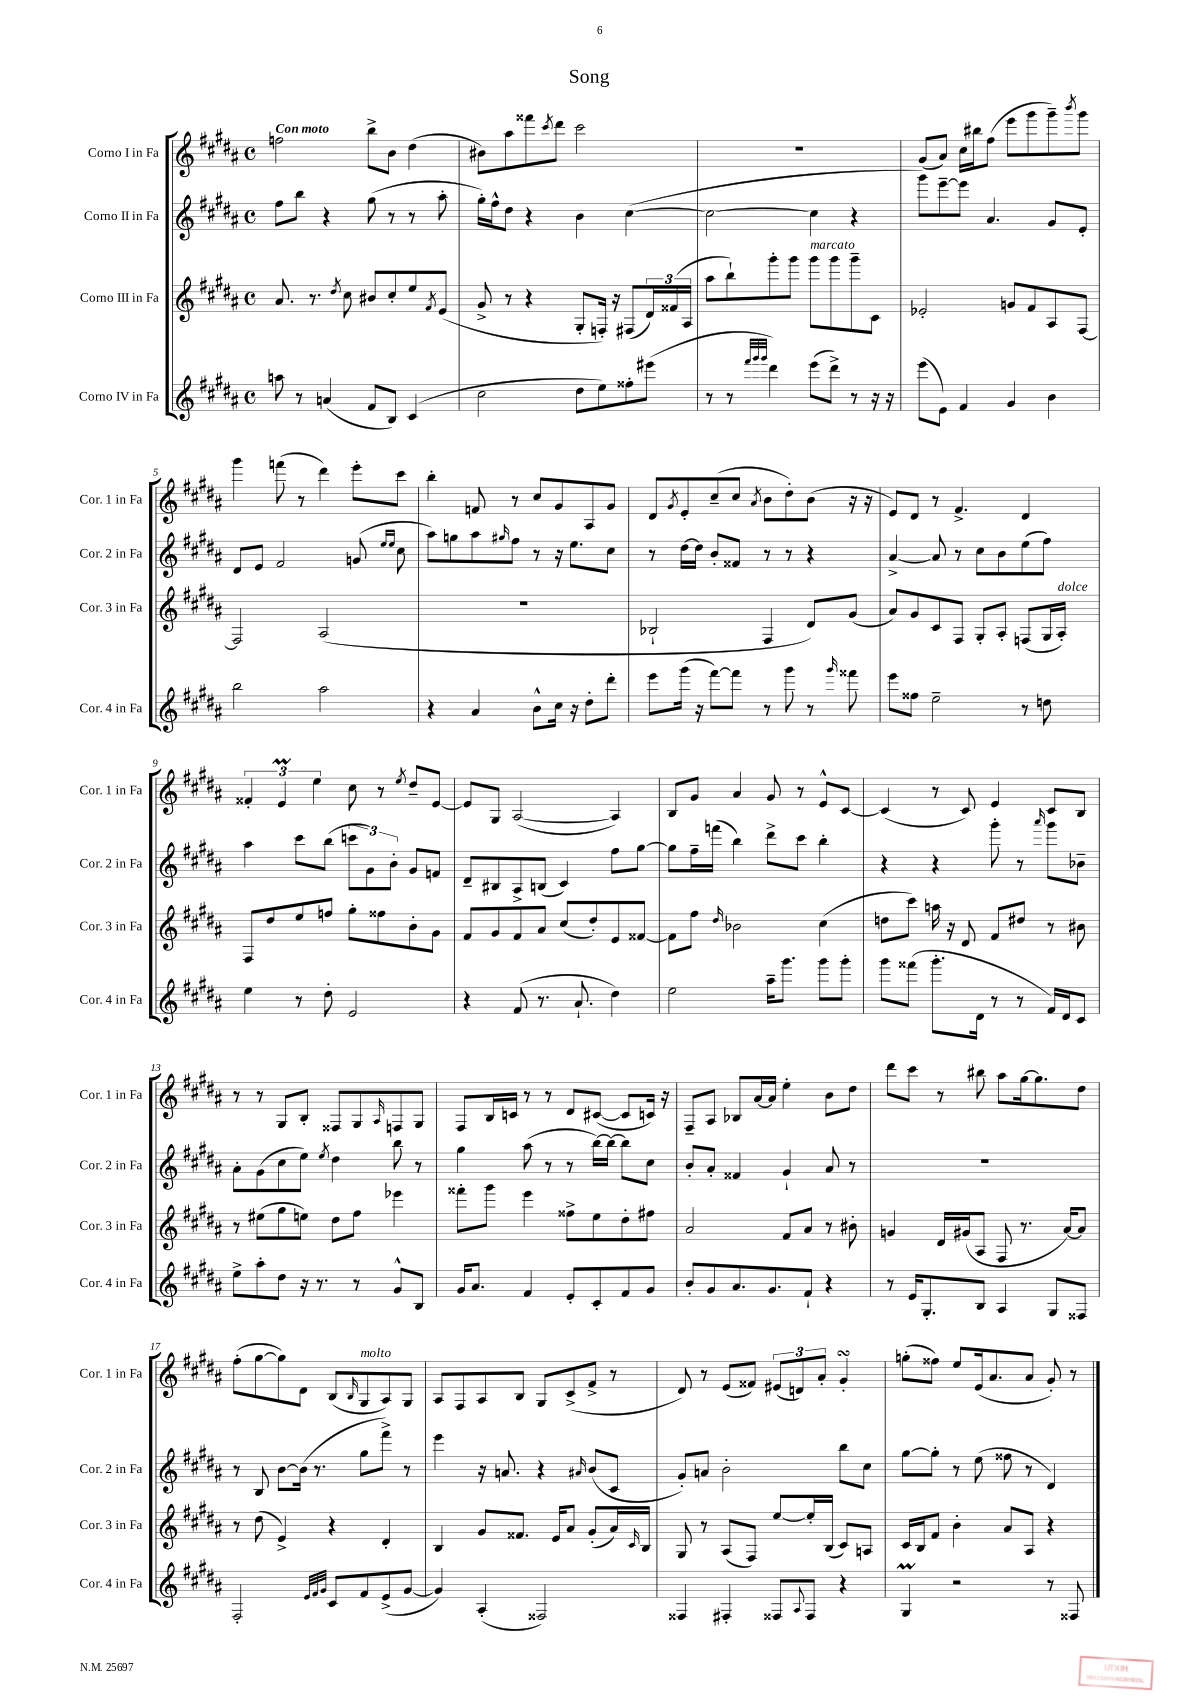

**kern	**kern	**kern	**kern
*staff4	*staff3	*staff2	*staff1
*clefG2	*clefG2	*clefG2	*clefG2
*k[f#c#g#d#a#]	*k[f#c#g#d#a#]	*k[f#c#g#d#a#]	*k[f#c#g#d#a#]
*M4/4	*M4/4	*M4/4	*M4/4
*met(c)	*met(c)	*met(c)	*met(c)
8aa\	8.a#/	8ff#\L	2ff\
8r	.	8bb\J	.
.	8.r	.	.
(4a/	.	4r	.
.	8qdd#/	.	.
.	8cc#\	.	.
8f#/L	8b#/L	(8gg#\	8bb^\L
8B/J)	8cc#'/	8r	8b\J
(4c#/	8ee/	8r	(4dd#\
.	8qf#/	.	.
.	(8e/J	8aa#'\	.
=	=	=	=
2cc#\	8g#^/	16gg#'\LL)	8b#\L)
.	.	16ff#^^\J	.
.	8r	8dd#\J	8aa#\
.	4r	4r	8fff##\
.	.	.	8qccc#/
.	.	.	8ddd#\J
8dd#\L	8G#'/L	4b\	2ccc#\
8ee\)	16F'/Jk)	.	.
.	16r	.	.
8ff##'\	(8F#/L	([4cc#\	.
(8eee#\J	24d#/L)	.	.
.	(24f##/	.	.
.	24A#/JJ	.	.
=	=	=	=
8r	8aa#\L	2cc#\_	1r
8r	8bb`\)	.	.
32qqfff#/LLL	.	.	.
32qqggg#/	.	.	.
32qqggg#/JJJ	.	.	.
4ddd#\)	8ggg#'\	.	.
.	8ggg#\J	.	.
(8eee\L	8ggg#\L	4cc#\]	.
8ddd#^\J)	8ggg#\	.	.
8r	8ggg#~\	4r	.
16r	8c#\J	.	.
16r	.	.	.
=	=	=	=
(8eee\L	2e-'/	8ggg#\L)	(8g#/L
8e\J)	.	[8eee~\	8a#/J)
4f#/	.	8eee\]J	16cc#\LL
.	.	.	16bb#\J
.	.	4.a#/	(8ff#\J
4g#/	8g/L	.	8eee\L
.	8f#/	.	8ggg#\
4b\	8A#/	8g#/L	8ggg#~\)
.	.	.	8qbbb/
.	[8F#/J	8e'/J	8ggg#\J
=	=	=	=
2bb\	2F#/]	8d#/L	4ggg#\
.	.	8e/J	.
.	.	2f#/	(8fff\
.	.	.	8r
2aa#\	(2A#/	.	4ddd#\)
.	.	(8g/	8eee'\L
.	.	16qqee/LL	.
.	.	16qqee/JJ	.
.	.	8cc#\	8ccc#\J
=	=	=	=
4r	1r	8aa#\L)	4bb'\
.	.	8gg\	.
4a#/	.	8aa#\	8f/
.	.	16qqgg#/	.
.	.	8ff#\J	8r
8b^^\L	.	8r	8cc#/L
16cc#\Jk	.	16r	8g#/
16r	.	8.ee\L	.
8dd#'\L	.	.	8A#/
8ddd#'\J	.	8cc#\J	8g#/J
=	=	=	=
8eee\L	2B-`/	8r	8d#/L
.	.	.	8qg#/
(16ggg#\Jk	.	[16dd#\LL	8e'/
16r	.	16dd#\]JJ	.
[8fff#\L)	.	8b'/L	(8cc#~/
8fff#\]J	.	8f##/J	8cc#/J
.	.	.	8qa#/
8r	4F#/	8r	8b\L
8ggg#\	.	8r	8dd#'\)
8r	8d#/L)	4r	(8b\J
16qqggg#/	.	.	.
8fff##\	(8g#/J	.	16r
.	.	.	16r
=	=	=	=
8eee\L	8a#/L)	[4a#^/	8e/L)
8ff##\J	8g#/	.	8d#/J
2ee~\	8c#/	8a#/]	8r
.	8F#/J	8r	4.f#^/
.	8G#'/L	8cc#\L	.
.	8A#'/J	8b\	.
8r	(8F/L	(8ee\	4d#/
8dd\	16G#/L	8ff#\J)	.
.	16A#'/JJ)	.	.
=	=	=	=
4ee\	8F#/L	4aa#\	6f##'/
.	8dd#/	.	.
.	.	.	6e/
8r	8ee/	8ccc#\L	.
.	.	.	6ee\
8dd#'\	8ff/J	(8bb\J	.
2e/	8gg#'\L	12ccc\L	8cc#\
.	.	12g#\)	.
.	8ff##\	.	8r
.	.	12b'\J	.
.	.	.	8qee/
.	8b'\	8g#/L	8dd#~/L
.	8g#\J	8f/J	[8e/J
=	=	=	=
4r	8f#/L	8d#~/L	8e/]L
.	8g#/	8B#/	8G#/J
(8f#/	8f#/	8A#^/	([2A#/
8.r	8a#/J	(8B/J	.
.	(8cc#/L	4c#/)	.
8.a#`/	.	.	.
.	8dd#'/)	.	.
4dd#\)	8e/	8ff#\L	4A#/])
.	[8f##/J	[8gg#\J	.
=	=	=	=
2ee\	8f##\]L	8gg#\]L	8B/L
.	8ff#\J	16ff#~\L	8g#/J
.	.	(16fff\JJ	.
.	16qqdd#/	.	.
.	2b-\	4bb\)	4a#/
16aa#~\LK	.	8ddd#^\L	8g#/
8.ggg#\J	.	.	.
.	.	8ccc#\J	8r
8ggg#\L	(4cc#\	4bb'\	8e^^/L
8ggg#'\J	.	.	[8c#/J
=	=	=	=
8ggg#\L	8dd\L	4r	(4c#/]
(8fff##\J	8ccc#\J)	.	.
8.ggg#'\L	16aa\	4r	8r
.	16r	.	.
.	8d#/	.	8c#/)
16d#\Jk	.	.	.
8r	8f#/L	8ggg#'\	4e/
8r	8dd#/J	8r	.
.	.	16qqaaa#/	.
16f#/LL)	8r	8ggg#\L	8c#/L
16d#/J	.	.	.
8c#/J	8b#\	8b-~\J	8B/J
=	=	=	=
8ee^\L	8r	8a#'\L	8r
8aa#'\	(8ee#\L	(8g#\	8r
8dd#\J	8gg#\	8cc#\	8G#/L
16r	8ee\J)	8ee\J)	8B'/J
8.r	.	.	.
.	.	8qee/	.
.	8dd#\L	4dd#\	8F##/L
8r	8ff#\J	.	8G#/
.	.	.	16qqA#/
8g#^^/L	4eee-\	8bb\	8F/
8B/J	.	8r	8G#/J
=	=	=	=
16g#/LK	8fff##'\L	4gg#\	8F#/L
8.a#/J	.	.	.
.	8ggg#\J	.	16B/L
.	.	.	16c/JJ
4f#/	4eee\	(8aa#\	8r
.	.	8r	8r
8e'/L	8ff##^\L	8r	8d#/L
8c#'/	8ee\	[16bb\LL)	([8c#/J
.	.	16bb\_JJ	.
8f#/	8dd#'\	8bb\]L	8c#/]L
8g#/J	8ff#\J	8cc#\J	16c/Jk)
.	.	.	16r
=	=	=	=
8b'/L	2a#/	8b'/L	8F#~/L
8g#/	.	8a#'/J	8A#/J
8.a#/	.	4f##/	8B-/L
.	.	.	[16a#/L
8.g#/	.	.	16a#/]JJ
.	8f#/L	4g#`/	4ee'\
8f#`/J	8a#/J	.	.
4r	8r	8a#/	8b\L
.	8b#'\	8r	8dd#\J
=	=	=	=
8r	4g/	1r	8ddd#\L
16e/LK	.	.	8ccc#\J
8.G#'/	.	.	.
.	16d#/LL	.	8r
.	(16g#/J	.	.
8B/J	8A#/J	.	8bb#\
4A#/	8F#/	.	8aa#\L
.	8.r	.	[16gg#\k
.	.	.	8.gg#\]
8G#/L	.	.	.
.	[16a#/LK)	.	.
8F##/J	8a#/]J	.	8dd#\J
=	=	=	=
2F#'/	8r	8r	(8ff#'\L
.	(8dd#\	8B/	[8gg#\
.	4e^/)	[8b\L	8gg#\])
.	.	(16b\]Jk	8d#\J
.	.	8.r	.
32qqe/LLL	.	.	.
32qqf#/	.	.	.
32qqg#/JJJ	.	.	.
8c#/L	4r	.	(8B/L
.	.	.	16qqB/
8f#/	.	8gg#\L	8G#/
(8e^/	4d#'/	8fff#^\J)	8A#/)
[8g#/J	.	8r	8G#/J
=	=	=	=
4g#/])	4B/	4eee\	8A#/L
.	.	.	8F#/
(4A#'/	8g#/L	16r	8A#/
.	.	8.a/	.
.	8.f##/J	.	8B/J
2F##/)	.	4r	8G#/L
.	16e/LK	.	.
.	8a#/J	.	(8c#^/
.	.	16qqa#/	.
.	(8g#'/L	(8b/L	8f#^/J
.	16a#/L)	8c#/J	8r
.	16qqc#/	.	.
.	16B/JJ	.	.
=	=	=	=
4F##/	8G#/	8g#'/L)	8d#/)
.	8r	8a/J	8r
4F#'/	(8A#/L	2b'\	(8e/L
.	8F#/J)	.	8f##/J)
8F##/L	[8ee/L	.	(12e#/L
.	.	.	12d/)
8qqA#/	.	.	.
8F##/J	16ee'/]L	.	.
.	.	.	12a#'/J
.	(16B/JJ	.	.
4r	8c#/L)	8bb\L	4g#'/
.	8A/J	8cc#\J	.
=	=	=	=
4G#/	16c#/LL	[8gg#\L	(8gg'\L
.	16B/J	.	.
.	8f#/J	8gg#'\]J	8ff##\J)
2r	4b'\	8r	8ee/L
.	.	(8ee\	(16e/k
.	.	.	8.a#/
.	8a#/L	8ff##\	.
.	8A#/J	8r	8a#/J
8r	4r	4d#/)	8g#'/)
8F##/	.	.	8r
==	==	==	==
*-	*-	*-	*-
